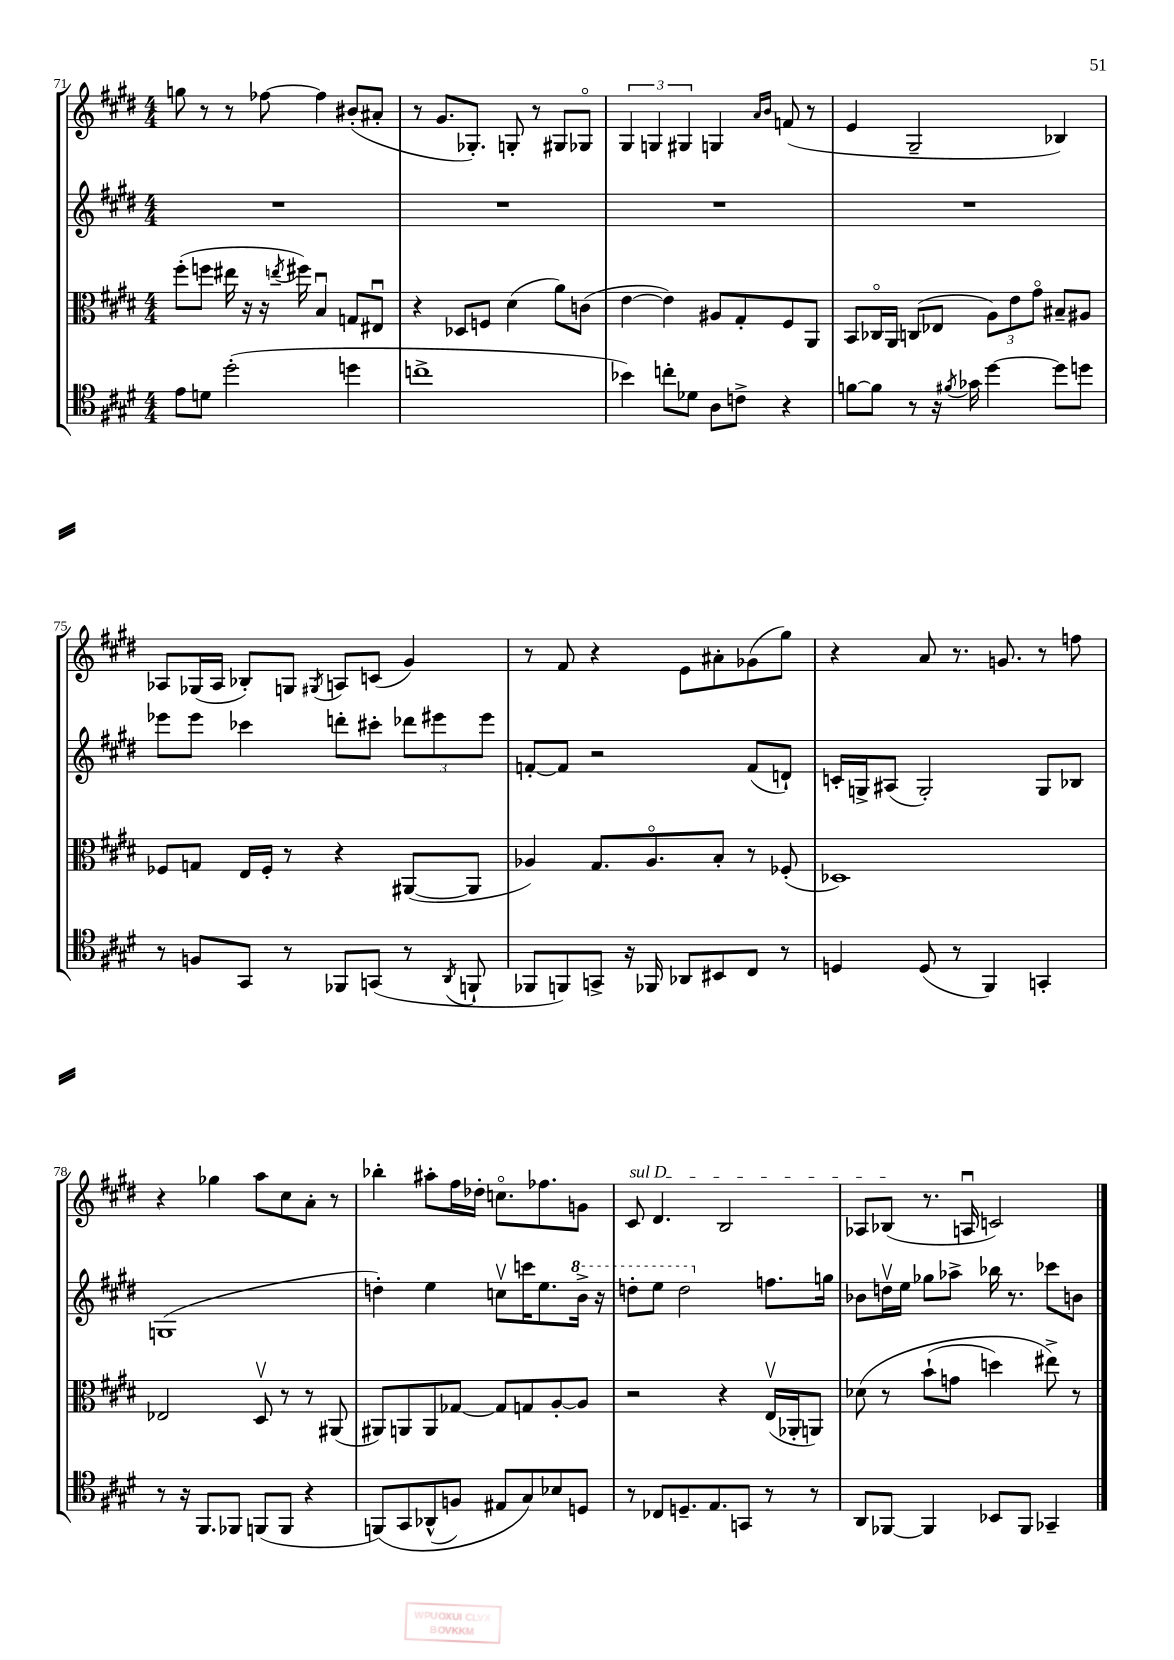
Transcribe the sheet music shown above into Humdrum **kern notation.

**kern	**kern	**kern	**kern
*staff4	*staff3	*staff2	*staff1
*clefC4	*clefC3	*clefG2	*clefG2
*k[f#c#g#d#]	*k[f#c#g#d#]	*k[f#c#g#d#]	*k[f#c#g#d#]
*M4/4	*M4/4	*M4/4	*M4/4
8e	(8ff#'	1r	8gg
8d	8ff	.	8r
(2dd#'	16ee#	.	8r
.	16r	.	.
.	16r	.	[8ff-
.	8qee	.	.
.	16ff#)	.	.
.	4Bu	.	4ff-]
4dd	8G	.	(8b#'
.	8E#u	.	8a#'
=	=	=	=
1cc^	4r	1r	8r
.	.	.	8.g#
.	8D-	.	.
.	.	.	8.G-')
.	8F	.	.
.	(4d#	.	8G'
.	.	.	8r
.	8a)	.	8G#
.	(8c	.	8G-o
=	=	=	=
4b-)	[4e	1r	6G#
.	.	.	6G
8cc'	4e])	.	.
.	.	.	6G#
8d-	.	.	.
8A	8A#	.	4G
8c^	8G#'	.	.
.	.	.	16qqa
.	.	.	16qqb
4r	8F#	.	(8f
.	8AA	.	8r
=	=	=	=
[8f	8BB	1r	4e
8f]	16C-o	.	.
.	16AA	.	.
8r	(8C	.	2G#~
16r	8E-	.	.
8qf#	.	.	.
16g-	.	.	.
[4dd#	12A)	.	.
.	12e	.	.
.	12g#o	.	.
8dd#]	8B#~	.	4B-)
8dd	8A#	.	.
=	=	=	=
8r	8F-	8eee-	8A-
8F	8G	8eee-	(16G-
.	.	.	16A-
8GG#	16E	4ccc-	8B-')
.	16F-'	.	.
8r	8r	.	8G
.	.	.	8qG#
8FF-	4r	8ddd'	8A
(8GG	.	8ccc#'	(8c
8r	([8AA#	12ddd-	4g#)
.	.	12eee#	.
8qAA	.	.	.
8FF`	8AA#]	.	.
.	.	12eee#	.
=	=	=	=
8FF-	4A-)	[8f'	8r
8FF)	.	8f]	8f#
8GG^	8.G#	2r	4r
16r	.	.	.
16FF-	8.A-o	.	.
8AA-	.	.	8e
8BB#	8B'	.	8a#'
8C#	8r	(8f	(8g-
8r	(8F-'	8d`)	8gg#)
=	=	=	=
4D	1D-)	16c'	4r
.	.	16G^	.
.	.	(8A#	.
(8D	.	2G')	8a
8r	.	.	8.r
4FF#)	.	.	.
.	.	.	8.g
4GG'	.	8G	8r
.	.	8B-	8ff
=	=	=	=
8r	2E-	(1G	4r
16r	.	.	.
8.FF#	.	.	.
.	.	.	4gg-
8FF-	.	.	.
(8FF	8D#v	.	8aa
8FF	8r	.	8cc#
4r	8r	.	8a'
.	(8AA#	.	8r
=	=	=	=
&(8FF)	8AA#)	4dd')	4bb-'
8GG#	8AA	.	.
(8AA-^^	8AA	4ee	8aa#'
8F)	[8G-	.	16ff#
.	.	.	16dd-'
8E#	8G-]	8ccv	8.cco
8G#&)	8G	16ccc	.
.	.	8.ee	8.ff-
8B-	[8A'	.	.
8D	8A]	16bb^	8g
.	.	16r	.
=	=	=	=
8r	2r	8ddd'	8c#
8C-	.	8eee	4.d#
8.D~	.	2ddd	.
8.E	.	.	.
.	4r	.	2B
8GG	.	.	.
8r	(16Ev	8.ff	.
.	16AA-'	.	.
8r	8AA)	.	.
.	.	16gg	.
=	=	=	=
8AA	&(8d-	8b-	8A-
[8FF-	8r	16ddv	(8B-
.	.	16ee	.
4FF-]	(8b`	8gg-	8.r
.	8g	8aa-^	.
.	.	.	16Au
8BB-	4dd)	16bb-	2c)
.	.	8.r	.
8FF-	.	.	.
4GG-~	8ee#^&)	8ccc-	.
.	8r	8b	.
==	==	==	==
*-	*-	*-	*-
